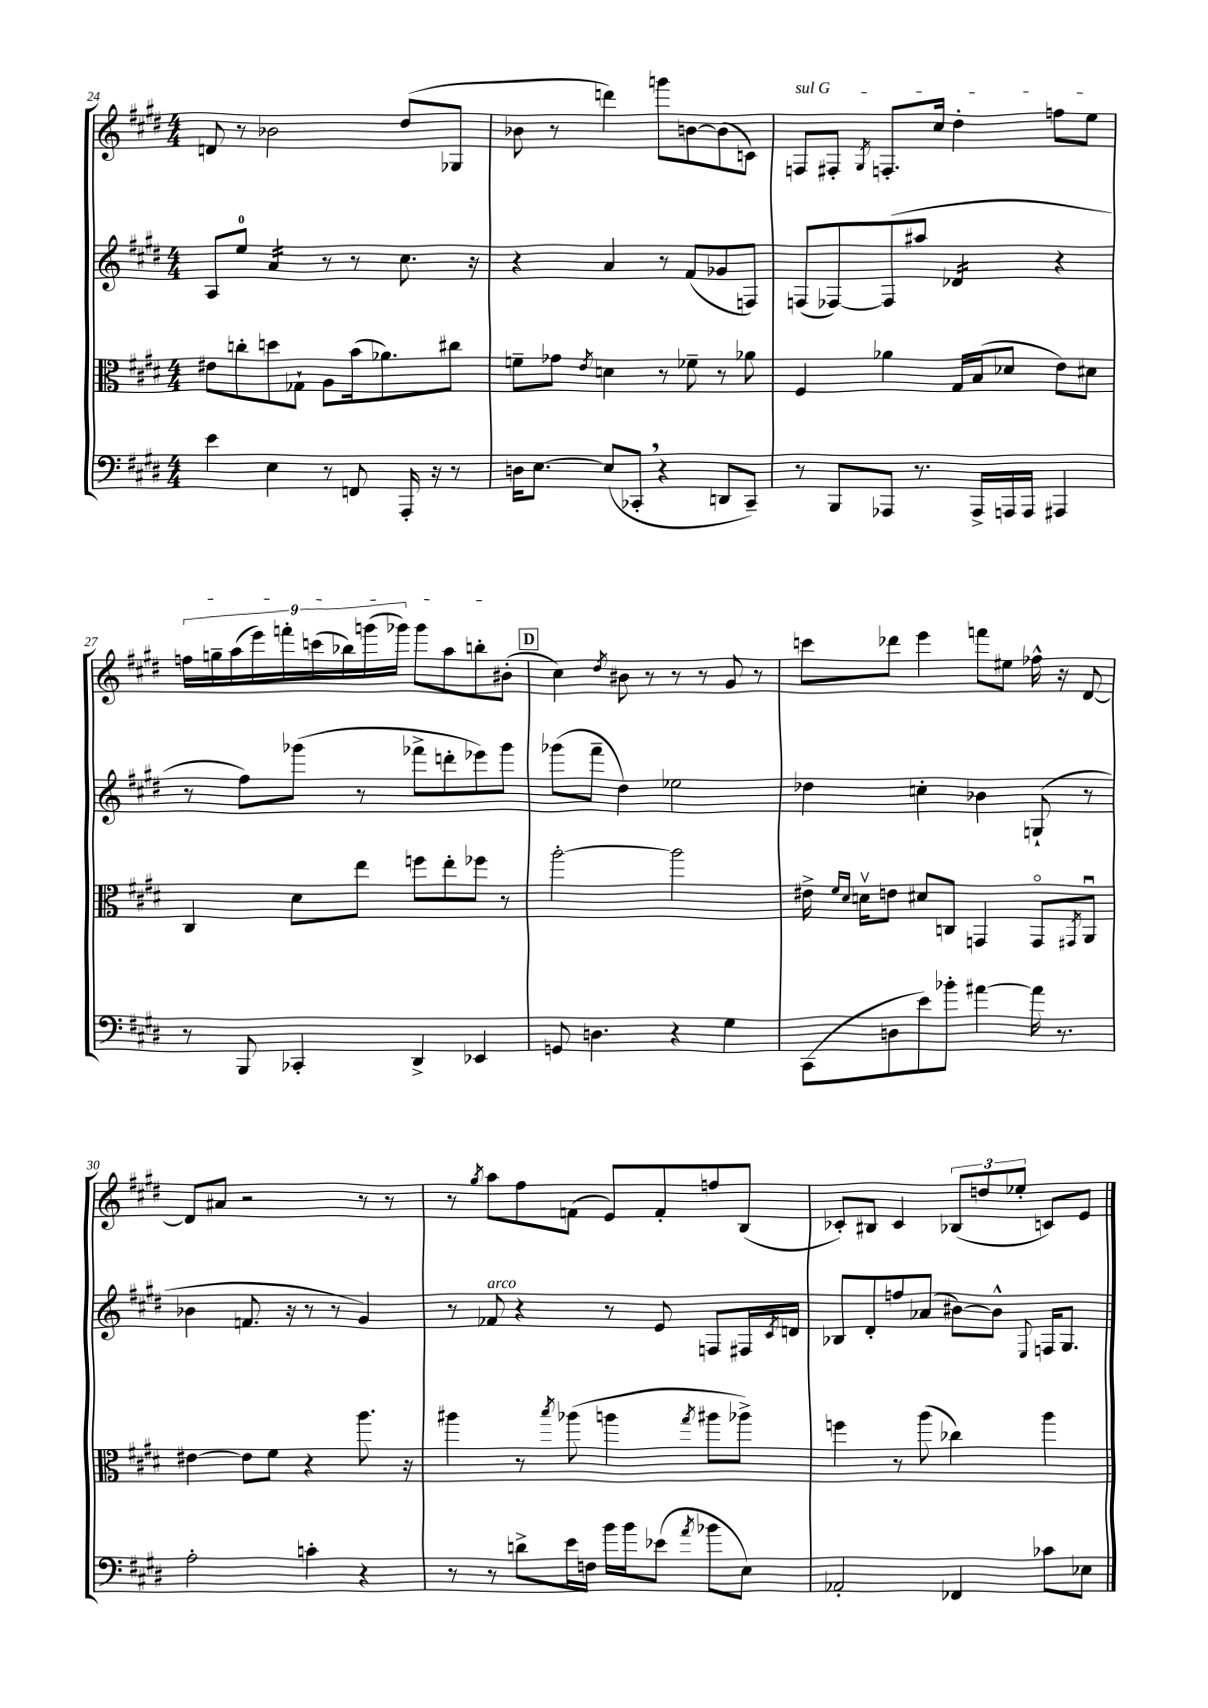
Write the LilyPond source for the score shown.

<<
\new StaffGroup <<
\new Staff = "s0" {
    \clef treble \key e \major \numericTimeSignature \time 4/4
    d'8 r8 bes'2 dis''8( ges8 |
    bes'8 r8 d'''4) g'''8 b'8~ b'8( c'8) |
    \once \override TextSpanner.bound-details.left.text = \markup { \italic "sul G" } f8\startTextSpan fis8-. \acciaccatura { gis8 } f8.-. cis''16 dis''4-. f''8 e''8 |
    \tuplet 9/8 { f''16 g''16-- a''16( e'''16) f'''16-. c'''16( bes''16) g'''16( ges'''16) } ges'''8 a''8 b''8-. bis'8-.\stopTextSpan( |
    \mark \markup { \box "D" } cis''4) \acciaccatura { dis''8 } bis'8 r8 r8 r8 gis'8 r8 |
    c'''8 des'''8 e'''4 f'''8 eis''8 fes''16-^ r16 dis'8~ |
    dis'8 ais'8 r2 r8 r8 |
    r8 \acciaccatura { gis''8 } a''8 fis''8 f'8( e'8) f'8-. f''8 b8( |
    ces'8-.) bis8 ces'4 \tuplet 3/2 { bes8( d''8 ees''8-. } c'8) e'8 \bar "|." |
}
\new Staff = "s1" {
    \clef treble \key e \major \numericTimeSignature \time 4/4
    a8 e''8-0 a'4:16 r8 r8 cis''8. r16 |
    r4 a'4 r8 fis'8( ges'8 f8) |
    f8( fes8~) fes8( ais''8 des'4:16 r4 |
    r8 fis''8) ges'''8( r8 fes'''8-> d'''8-. ees'''8) ges'''8 |
    \mark \markup { \box "D" } ges'''8( fis'''8-- dis''4) ees''2 |
    des''4 c''4-. bes'4 g8-!( r8 |
    bes'4 f'8. r16 r8 r8 gis'4) |
    r8 fes'8^\markup { \italic "arco" } r4 r8 e'8 f8 fis16 \acciaccatura { cis'8 } d'16 |
    bes8 dis'8-. f''8 aes'8( bis'8~) bis'8-^ \appoggiatura { e8 } f16 gis8. \bar "|." |
}
\new Staff = "s2" {
    \clef alto \key e \major \numericTimeSignature \time 4/4
    eis'8 c''8-. d''8 ges8-! a8 b'16( aes'8.) cis''8 |
    f'8-- ges'8 \acciaccatura { e'8 } d'4 r8 fes'8-- r8 aes'8 |
    fis4 aes'4 gis16 b16( des'8 e'8) dis'8 |
    cis4 dis'8 e''8 f''8 e''8-. fes''8 r8 |
    \mark \markup { \box "D" } a''2~-. a''2 |
    eis'16-> \grace { fis'16 dis'16 } d'16\upbow e'8 dis'8 c8 g,4 g,8\flageolet \acciaccatura { gis,8 } a,8\downbow |
    eis'4~ eis'8 fis'8 r4 a''8. r16 |
    ais''4 r8 \acciaccatura { b''8 } aes''8( a''4 \acciaccatura { gis''8 } ais''8 aes''8->) |
    f''4 r8 a''8( ces''4) a''4 \bar "|." |
}
\new Staff = "s3" {
    \clef bass \key e \major \numericTimeSignature \time 4/4
    e'4 e4 r8 f,8 a,,16-. r16 r8 |
    d16 e8.~ e8( ces,8-. \breathe r4 d,8 ces,8--) |
    r8 b,,8 aes,,8 r8. aes,,16-> a,,16 a,,16 ais,,4 |
    r8 b,,8 ces,4-. dis,4-> ees,4 |
    \mark \markup { \box "D" } g,8 d4. r4 gis4 |
    cis,8( d8 e'8) bes'8-. ais'4~ ais'16 r8. |
    a2-. c'4-. r4 |
    r8 r8 d'8-> e'16 f16 b'16 b'16 ees'8( \acciaccatura { a'8 } bes'8 e8) |
    aes,2-. fes,4 ces'8 ees8 \bar "|." |
}
>>
>>
\layout { \context { \Score currentBarNumber = #24 } }
